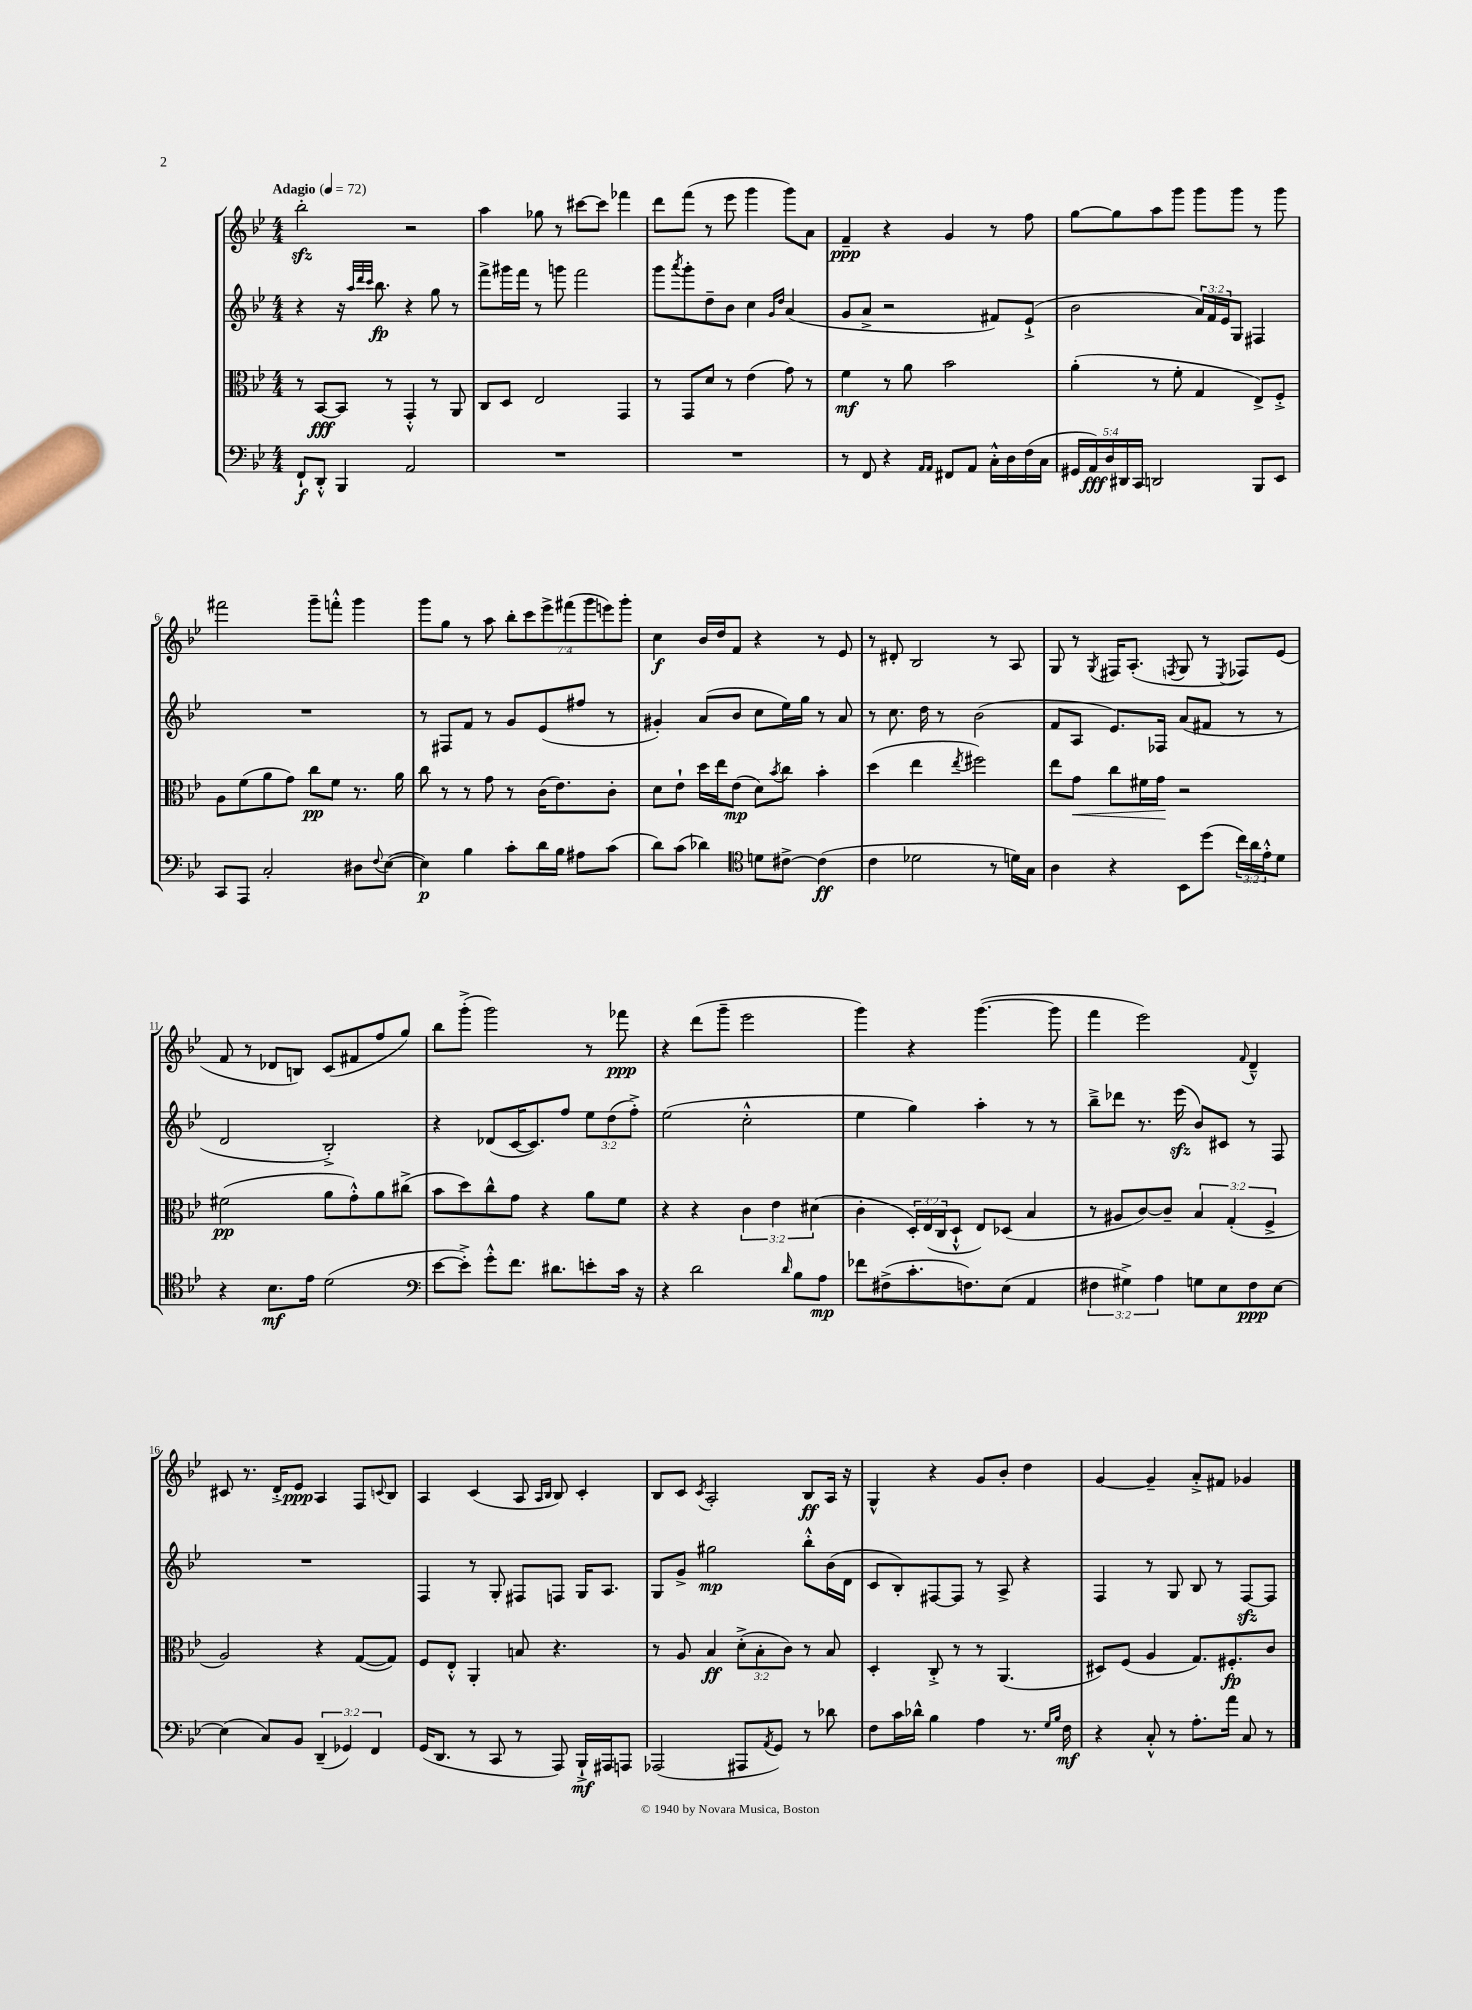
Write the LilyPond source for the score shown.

<<
\new StaffGroup <<
\new Staff = "s0" {
    \clef treble \key bes \major \numericTimeSignature \time 4/4 \override Staff.TupletNumber.text = #tuplet-number::calc-fraction-text \tempo "Adagio" 4 = 72
    bes''2-.\sfz r2 |
    a''4 ges''8 r8 cis'''8~ cis'''8 fes'''4 |
    d'''8 f'''8( r8 ees'''8 g'''4 g'''8) a'8 |
    f'4--\ppp r4 g'4 r8 f''8 |
    g''8~ g''8 a''8 g'''8 g'''8 g'''8 r8 g'''8 |
    fis'''2 g'''8-- f'''8-.-^ g'''4 |
    g'''8 g''8 r8 a''8 \tuplet 7/4 { bes''8-. c'''8 ees'''8-> fis'''8( g'''8 e'''8) g'''8-. } |
    c''4\f bes'16 d''16 f'8 r4 r8 ees'8 |
    r8 dis'8-. bes2 r8 a8 |
    g8 r8 \acciaccatura { g8 } fis16 a8.-.( \acciaccatura { f8 } g8 r8 \acciaccatura { ees8 } fes8) ees'8( |
    f'8 r8 des'8 b8) c'8( fis'8 f''8 g''8) |
    bes''8 g'''8-.->( g'''2) r8 fes'''8\ppp |
    r4 d'''8( g'''8-- ees'''2 |
    g'''4) r4 g'''4.~( g'''8 |
    f'''4 ees'''2) \appoggiatura { f'8 } d'4---^ |
    cis'8 r8. d'16-.-> ees'8\ppp a4 f8 \appoggiatura { c'8 } bes8 |
    a4 c'4( a8 \grace { a16 bes16 } bes8) c'4-. |
    bes8 c'8 \acciaccatura { c'8 } a2-. bes8\ff a16 r16 |
    g4-^ r4 g'8 bes'8-. d''4 |
    g'4~ g'4-- a'8-.-> fis'8 ges'4 \bar "|." |
}
\new Staff = "s1" {
    \clef treble \key bes \major \numericTimeSignature \time 4/4 \override Staff.TupletNumber.text = #tuplet-number::calc-fraction-text
    r4 r16 \grace { a''32 d'''32 c'''32 } bes''8.\fp r4 g''8 r8 |
    f'''8-> gis'''16 f'''16 r8 g'''8 f'''2 |
    g'''8 \acciaccatura { a'''8 } g'''8-. d''8-- bes'8 c''4 \grace { g'16 d''16 } a'4( |
    g'8 a'8-> r2 fis'8) ees'8-!->( |
    bes'2 \tuplet 3/2 { a'16) f'16 ees'16 } g8 fis4 |
    R1 |
    r8 fis8 f'8 r8 g'8 ees'8( fis''8 r8 |
    gis'4-.) a'8( bes'8 c''8 ees''16) g''16 r8 a'8 |
    r8 c''8. d''16 r8 bes'2( |
    f'8 a8 ees'8.) fes16 a'8( fis'8 r8 r8 |
    d'2 bes2-.->) |
    r4 des'8( c'16~ c'8.) f''8 \tuplet 3/2 { ees''8 d''8( f''8-.->) } |
    ees''2( c''2-.-^ |
    ees''4 g''4) a''4-. r8 r8 |
    bes''8---> des'''8 r8. ees'''16\sfz( bes'8) cis'8 r8 f8 |
    R1 |
    f4 r8 g8-. fis8 f8 g16 a8. |
    g8 g'8-> gis''2\mp bes''8-.-^ bes'16( d'16 |
    c'8 bes8-.) fis8~ fis8 r8 a8-> r4 |
    f4 r8 g8 bes8 r8 f8~\sfz f8 \bar "|." |
}
\new Staff = "s2" {
    \clef alto \key bes \major \numericTimeSignature \time 4/4 \override Staff.TupletNumber.text = #tuplet-number::calc-fraction-text
    r8 bes,8~\fff bes,8 r8 g,4-.-^ r8 a,8 |
    c8 d8 ees2 g,4 |
    r8 g,8 d'8 r8 ees'4( g'8) r8 |
    f'4\mf r8 a'8 bes'2 |
    a'4-.( r8 f'8-. g4 ees8->) f8-.-> |
    a8 f'8( a'8 g'8) c''8\pp f'8 r8. a'16 |
    c''8 r8 r8 g'8 r8 c'16( ees'8.) c'8-. |
    d'8 ees'8-! d''16 ees''16 ees'8\mp( d'8) \acciaccatura { bes'8 } c''8 bes'4-. |
    d''4( ees''4 \acciaccatura { ees''8 } fis''2) |
    ees''8 g'8\< c''8 fis'16 g'16\! r2 |
    fis'2\pp( a'8 g'8-.-^) a'8 cis''8->( |
    bes'8 d''8) c''8-^ g'8 r4 a'8 f'8 |
    r4 r4 \tuplet 3/2 { c'4 ees'4 dis'4( } |
    c'4-. \tuplet 3/2 { d16-.) ees16( c16 } d8-!-^ ees8) des8( bes4 |
    r8 ais8 c'8~) c'8-- \tuplet 3/2 { bes4 g4-.( f4-> } |
    a2) r4 g8~( g8) |
    f8 ees8-.-^ a,4-. b8 r4. |
    r8 a8 bes4\ff \tuplet 3/2 { d'8-.->( bes8-. c'8) } r8 bes8 |
    d4-. c8-.-> r8 r8 a,4.( |
    dis8) f8( a4 g8.) fis8.-.\fp c'8 \bar "|." |
}
\new Staff = "s3" {
    \clef bass \key bes \major \numericTimeSignature \time 4/4 \override Staff.TupletNumber.text = #tuplet-number::calc-fraction-text
    f,8-!\f d,8-.-^ bes,,4 a,2 |
    R1 |
    R1 |
    r8 f,8 r4 \grace { a,16 a,16 } fis,8 a,8 c16-.-^ d16 f16( c16 |
    \tuplet 5/4 { gis,16 a,16\fff) d16 dis,16 c,16 } d,2 bes,,8 ees,8 |
    c,8 a,,8 c2-. dis8 \appoggiatura { f8 } ees8~( |
    ees4\p) bes4 c'8-. d'16 bes16 ais8 c'8( |
    d'8) c'8( des'4) \clef tenor d'8 cis'8~-> cis'4\ff( |
    c'4 des'2 r8 d'16) g16 |
    a4 r4 bes,8 d''8( \tuplet 3/2 { c''16) a'16 ees'16-.-^ } d'8 |
    r4 bes8.\mf ees'16 d'2( |
    \clef bass ees'8~ ees'8-.->) g'8-.-^ f'8. dis'8. e'8-. c'16 r16 |
    r4 d'2 \grace { d'16 } bes8 a8\mp |
    fes'8 fis8->( c'8.-. f8.) ees8( a,4 |
    \tuplet 3/2 { fis4 gis4->) a4 } g8 ees8 fis8\ppp ees8~ |
    ees4( c8) bes,8 \tuplet 3/2 { d,4--( ges,4) f,4 } |
    g,16( d,8. r8 c,8 r8 a,,8) bes,,16-!->\mf ais,,16 a,,8 |
    aes,,2( ais,,8 \acciaccatura { a,8 } g,8) r8 des'8 |
    f8 c'16 des'16-^ bes4 a4 r8. \grace { g16 bes16 } f16\mf |
    r4 c8-.-^ r8 a8.-. a'16 c8 r8 \bar "|." |
}
>>
>>
